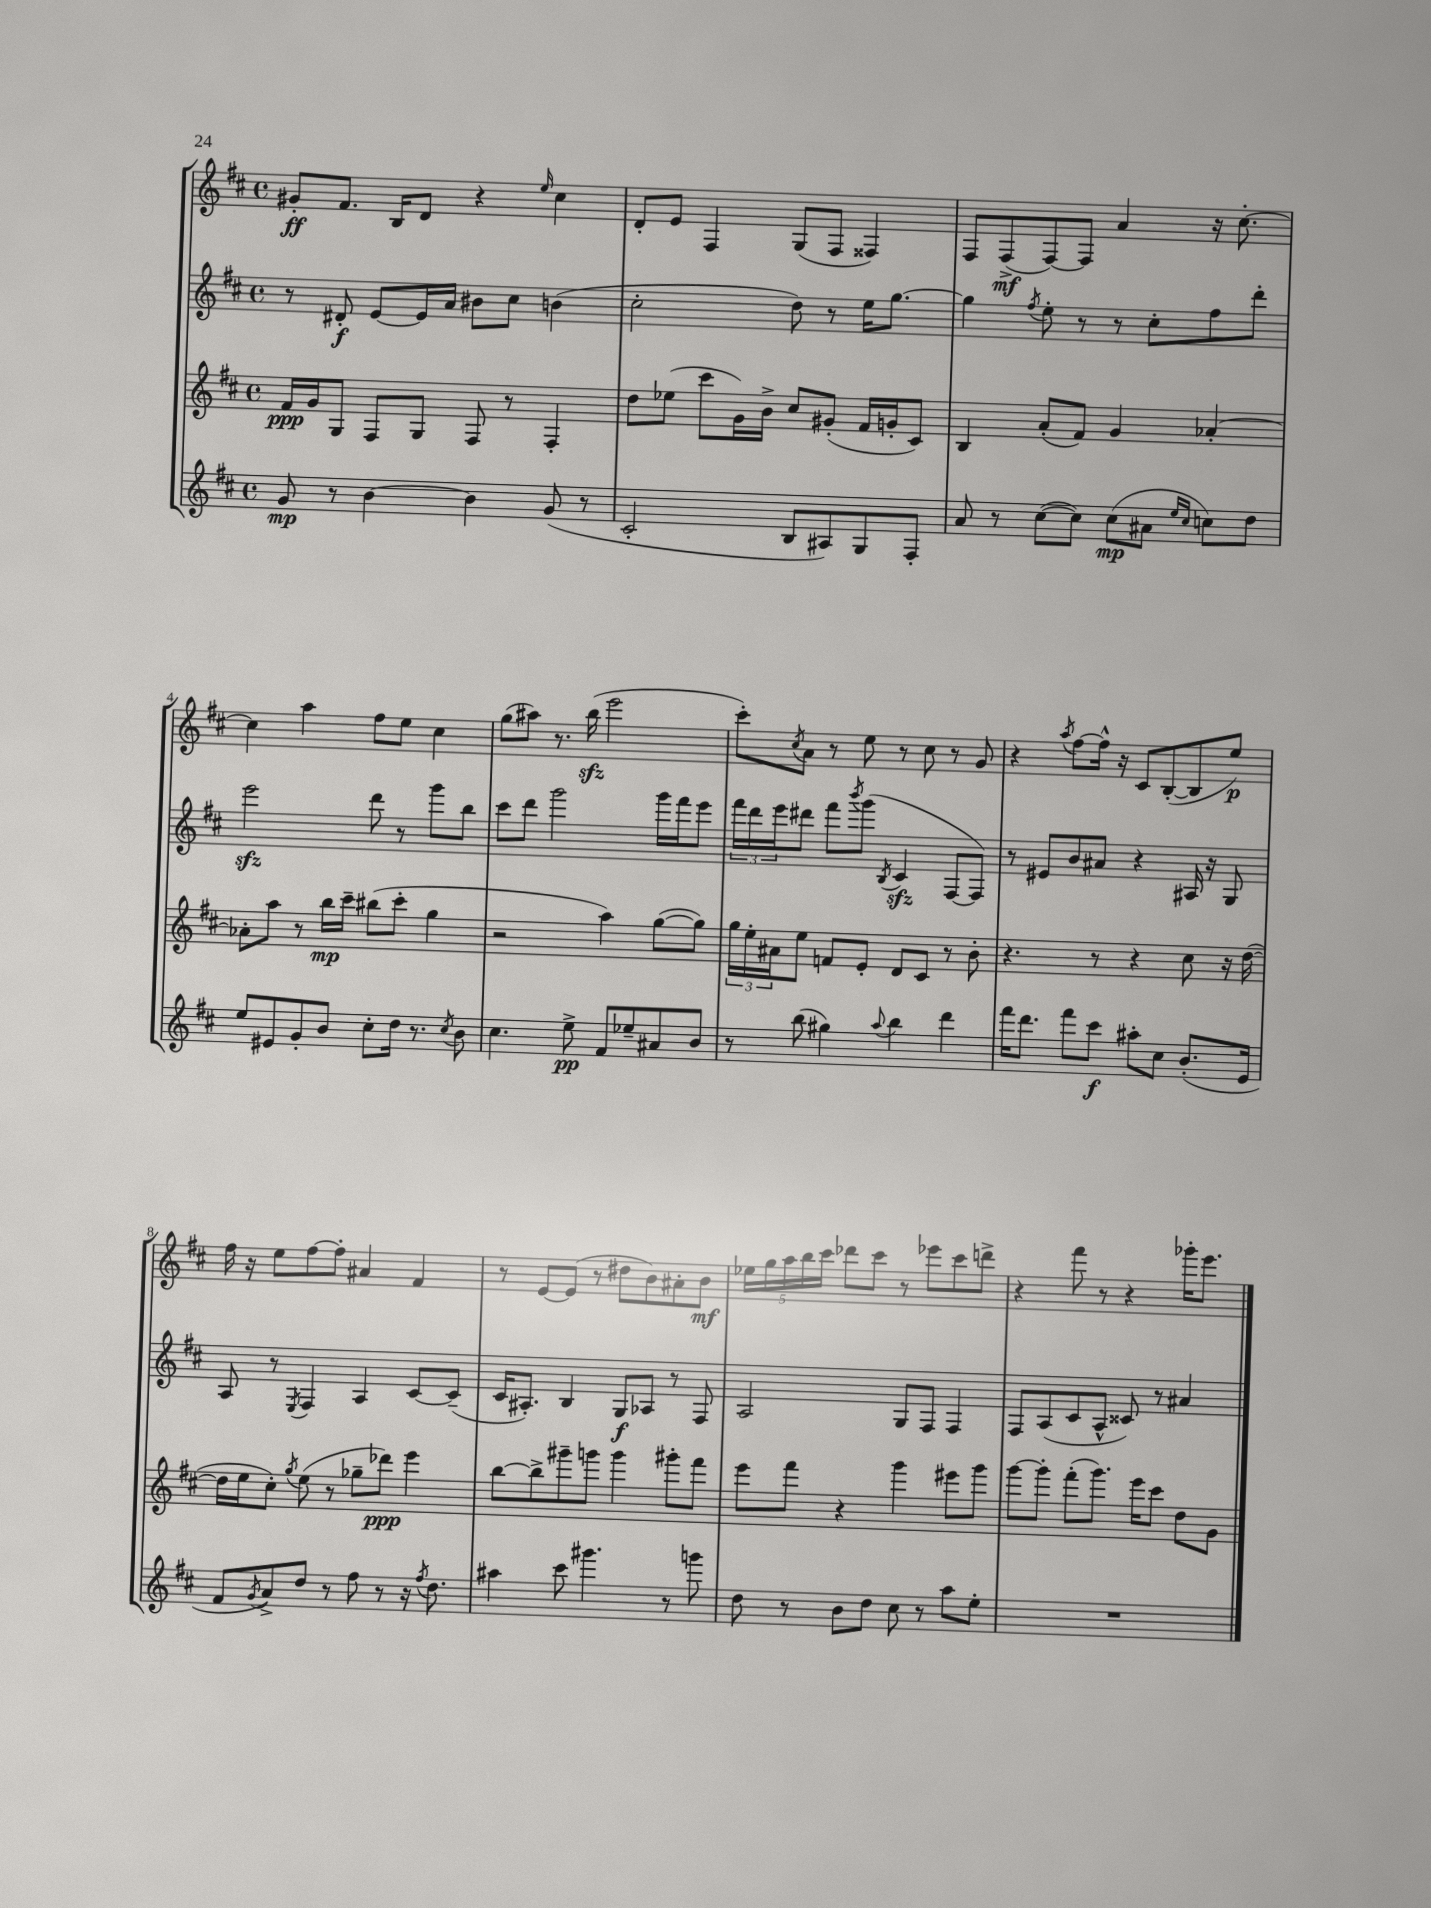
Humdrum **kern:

**kern	**dynam	**kern	**dynam	**kern	**dynam	**kern	**dynam
*part4	*part4	*part3	*part3	*part2	*part2	*part1	*part1
*staff4	*staff4	*staff3	*staff3	*staff2	*staff2	*staff1	*staff1
*clefG2	*	*clefG2	*	*clefG2	*	*clefG2	*
*k[f#c#]	*	*k[f#c#]	*	*k[f#c#]	*	*k[f#c#]	*
*M4/4	*	*M4/4	*	*M4/4	*	*M4/4	*
*met(c)	*	*met(c)	*	*met(c)	*	*met(c)	*
=1	=1	=1	=1	=1	=1	=1	=1
8g/	mp	16f#/LL	ppp	8r	.	8g#X'/L	ff
.	.	16g/J	.	.	.	.	.
8r	.	8G/J	.	8d#X'/	f	8.f#/J	.
[4b\	.	8F#/L	.	[8e/L	.	.	.
.	.	.	.	.	.	16B/KL	.
.	.	8G/J	.	16e/L]	.	8d/J	.
.	.	.	.	16a/JJ	.	.	.
4b\]	.	8F#/	.	8b#X\L	.	4r	.
.	.	8r	.	8cc#\J	.	.	.
.	.	.	.	.	.	16qqee/	.
(8g/	.	4F#'/	.	(4bn\	.	4cc#\	.
8r	.	.	.	.	.	.	.
=2	=2	=2	=2	=2	=2	=2	=2
2c#'/	.	8dd\L	.	2cc#'\	.	8d'/L	.
.	.	(8ee-X\J	.	.	.	8e/J	.
.	.	8ccc#\L	.	.	.	4F#/	.
.	.	16g\L)	.	.	.	.	.
.	.	16b^\JJ	.	.	.	.	.
8B/L	.	8cc#/L	.	8dd\)	.	(8G/L	.
8A#X/)	.	(8g#X'/J	.	8r	.	8F#/J	.
8G/	.	16f#/LL	.	16ee\KL	.	4F##X/)	.
.	.	16gn'/J	.	[8.gg\J	.	.	.
8F#'/J	.	8c#/J)	.	.	.	.	.
=3	=3	=3	=3	=3	=3	=3	=3
8a/	.	4B/	.	4gg\]	.	8F#/L	.
8r	.	.	.	.	.	(8F#^/	mf
.	.	.	.	8qff#/	.	.	.
([8cc#\L	.	(8a'/L	.	8ee'\	.	[8F#/)	.
8cc#\J])	.	8f#/J)	.	8r	.	8F#/J]	.
(8cc#\L	mp	4g/	.	8r	.	4a/	.
8a#X\J	.	.	.	8cc#'\L	.	.	.
16qqee/LL	.	.	.	.	.	.	.
16qqcc#/JJ	.	.	.	.	.	.	.
8ccn\L)	.	[4a-X'/	.	8ff#\	.	16r	.
.	.	.	.	.	.	[8.cc#'\	.
8dd\J	.	.	.	8ddd'\J	.	.	.
!!LO:LB:g=z
=4	=4	=4	=4	=4	=4	=4	=4
8ee/L	.	8a-X'\L]	.	2eeezz\	.	4cc#\]	.
8e#X/	.	8aa\J	.	.	.	.	.
8g'/	.	8r	.	.	.	4aa\	.
8b/J	.	16bb\LL	mp	.	.	.	.
.	.	16ccc#~\JJ	.	.	.	.	.
8cc#'\L	.	(8bb#X\L	.	8ddd\	.	8ff#\L	.
16dd\Jk	.	8ccc#'\J	.	8r	.	8ee\J	.
8.r	.	.	.	.	.	.	.
.	.	4gg\	.	8ggg\L	.	4cc#\	.
8qcc#/	.	.	.	.	.	.	.
8b\	.	.	.	8bb\J	.	.	.
=5	=5	=5	=5	=5	=5	=5	=5
4.cc#\	.	2r	.	8ccc#\L	.	(8gg\L	.
.	.	.	.	8ddd\J	.	8aa#X\J)	.
.	.	.	.	2ggg\	.	8.r	.
8ee^\	pp	.	.	.	.	.	.
.	.	.	.	.	.	(16bbzz\	.
8f#/L	.	4aa\)	.	.	.	2eee\	.
8ee-X~/	.	.	.	.	.	.	.
8a#X/	.	([8gg\L	.	16ggg\LL	.	.	.
.	.	.	.	16fff#\J	.	.	.
8b/J	.	8gg\J])	.	8eee\J	.	.	.
=6	=6	=6	=6	=6	=6	=6	=6
8r	.	24gg\LL	.	24fff#\LL	.	8ccc#'\L)	.
.	.	24ee'\	.	24ddd\	.	.	.
.	.	24a#X\J	.	24eee\J	.	.	.
.	.	.	.	.	.	8qcc#/	.
(8bb\	.	8ee\J	.	8ddd#X\J	.	8a\J	.
4gg#X\)	.	8fn/L	.	8fff#\L	.	8r	.
.	.	.	.	8qbbb/	.	.	.
.	.	8e'/J	.	(8ggg\J	.	8ee\	.
8qqaa/	.	.	.	8qB/	.	.	.
4bb\	.	8d/L	.	4c#zz/	.	8r	.
.	.	8c#/J	.	.	.	8cc#\	.
4ddd\	.	8r	.	[8F#/L	.	8r	.
.	.	8b'\	.	8F#/J])	.	8g/	.
=7	=7	=7	=7	=7	=7	=7	=7
16fff#\KL	.	4.r	.	8r	.	4r	.
8.ddd\J	.	.	.	.	.	.	.
.	.	.	.	8e#X/L	.	.	.
.	.	.	.	.	.	8qaa/	.
8fff#\L	.	.	.	8b/	.	[8ff#\L	.
8ccc#\J	f	8r	.	8a#X/J	.	16ff#^^\Jk]	.
.	.	.	.	.	.	16r	.
8aa#X'\L	.	4r	.	4r	.	8c#/L	.
8cc#\J	.	.	.	.	.	([8B'/	.
(8.b'/L	.	8cc#\	.	16A#X/	.	8B/]	.
.	.	.	.	16r	.	.	.
.	.	16r	.	8G/	.	8ee/J)	p
16e/Jk	.	([16dd\	.	.	.	.	.
!!LO:LB:g=z
=8	=8	=8	=8	=8	=8	=8	=8
8f#/L	.	16dd\LL]	.	8A/	.	16ff#\	.
.	.	16ee\J	.	.	.	16r	.
8qg/	.	.	.	.	.	.	.
8a^/)	.	8cc#'\J)	.	8r	.	8ee\L	.
.	.	8qgg/	.	8qE/	.	.	.
8dd/J	.	(8ee\	.	4F#/	.	[8ff#\	.
8r	.	8r	.	.	.	8ff#'\J]	.
8ff#\	.	8gg-X~\L	.	4A/	.	4a#X/	.
8r	.	8ddd-X\J)	ppp	.	.	.	.
16r	.	4eee\	.	[8c#/L	.	4f#/	.
8qff#/	.	.	.	.	.	.	.
8.dd\	.	.	.	.	.	.	.
.	.	.	.	(8c#~/J]	.	.	.
=9	=9	=9	=9	=9	=9	=9	=9
4aa#X\	.	[8bb\L	.	16c#/KL	.	8r	.
.	.	.	.	8.A#X'/J)	.	.	.
.	.	8bb^\]	.	.	.	[8e/L	.
8ccc#\	.	8ggg#X~\	.	4B/	.	(8e/J]	.
4.ggg#X\	.	8gggn\J	.	.	.	8r	.
.	.	4ggg\	.	8G/L	f	8dd#X\L	.
.	.	.	.	8A-X/J	.	8b\)	.
8r	.	8ggg#X'\L	.	8r	.	8a#X'\	.
8gggn\	.	8fff#\J	.	8F#/	.	8b\J	mf
=10	=10	=10	=10	=10	=10	=10	=10
8dd\	.	8eee\L	.	2A/	.	20ee-X\LL	.
.	.	.	.	.	.	20gg\	.
.	.	.	.	.	.	20aa\	.
8r	.	8fff#\J	.	.	.	.	.
.	.	.	.	.	.	20bb\	.
.	.	.	.	.	.	20ccc#\JJ	.
8b\L	.	4r	.	.	.	8ddd-X\L	.
8dd\J	.	.	.	.	.	8ccc#\J	.
8cc#\	.	4ggg\	.	8G/L	.	8r	.
8r	.	.	.	8F#/J	.	8eee-X\L	.
8aa\L	.	8eee#X\L	.	4F#/	.	8ccc#\	.
8ee'\J	.	8ggg\J	.	.	.	8dddn^\J	.
=11	=11	=11	=11	=11	=11	=11	=11
1r	.	[8ggg\L	.	8F#/L	.	4r	.
.	.	8ggg'\J]	.	(8A/	.	.	.
.	.	(8fff#'\L	.	8c#/	.	8fff#\	.
.	.	8.ggg\J)	.	8A^^/J	.	8r	.
.	.	.	.	8c##X/)	.	4r	.
.	.	16eee\KL	.	.	.	.	.
.	.	8ccc#\J	.	8r	.	.	.
.	.	8dd\L	.	4a#X/	.	16ggg-X'\KL	.
.	.	.	.	.	.	8.eee\J	.
.	.	8g\J	.	.	.	.	.
==	==	==	==	==	==	==	==
*-	*-	*-	*-	*-	*-	*-	*-
